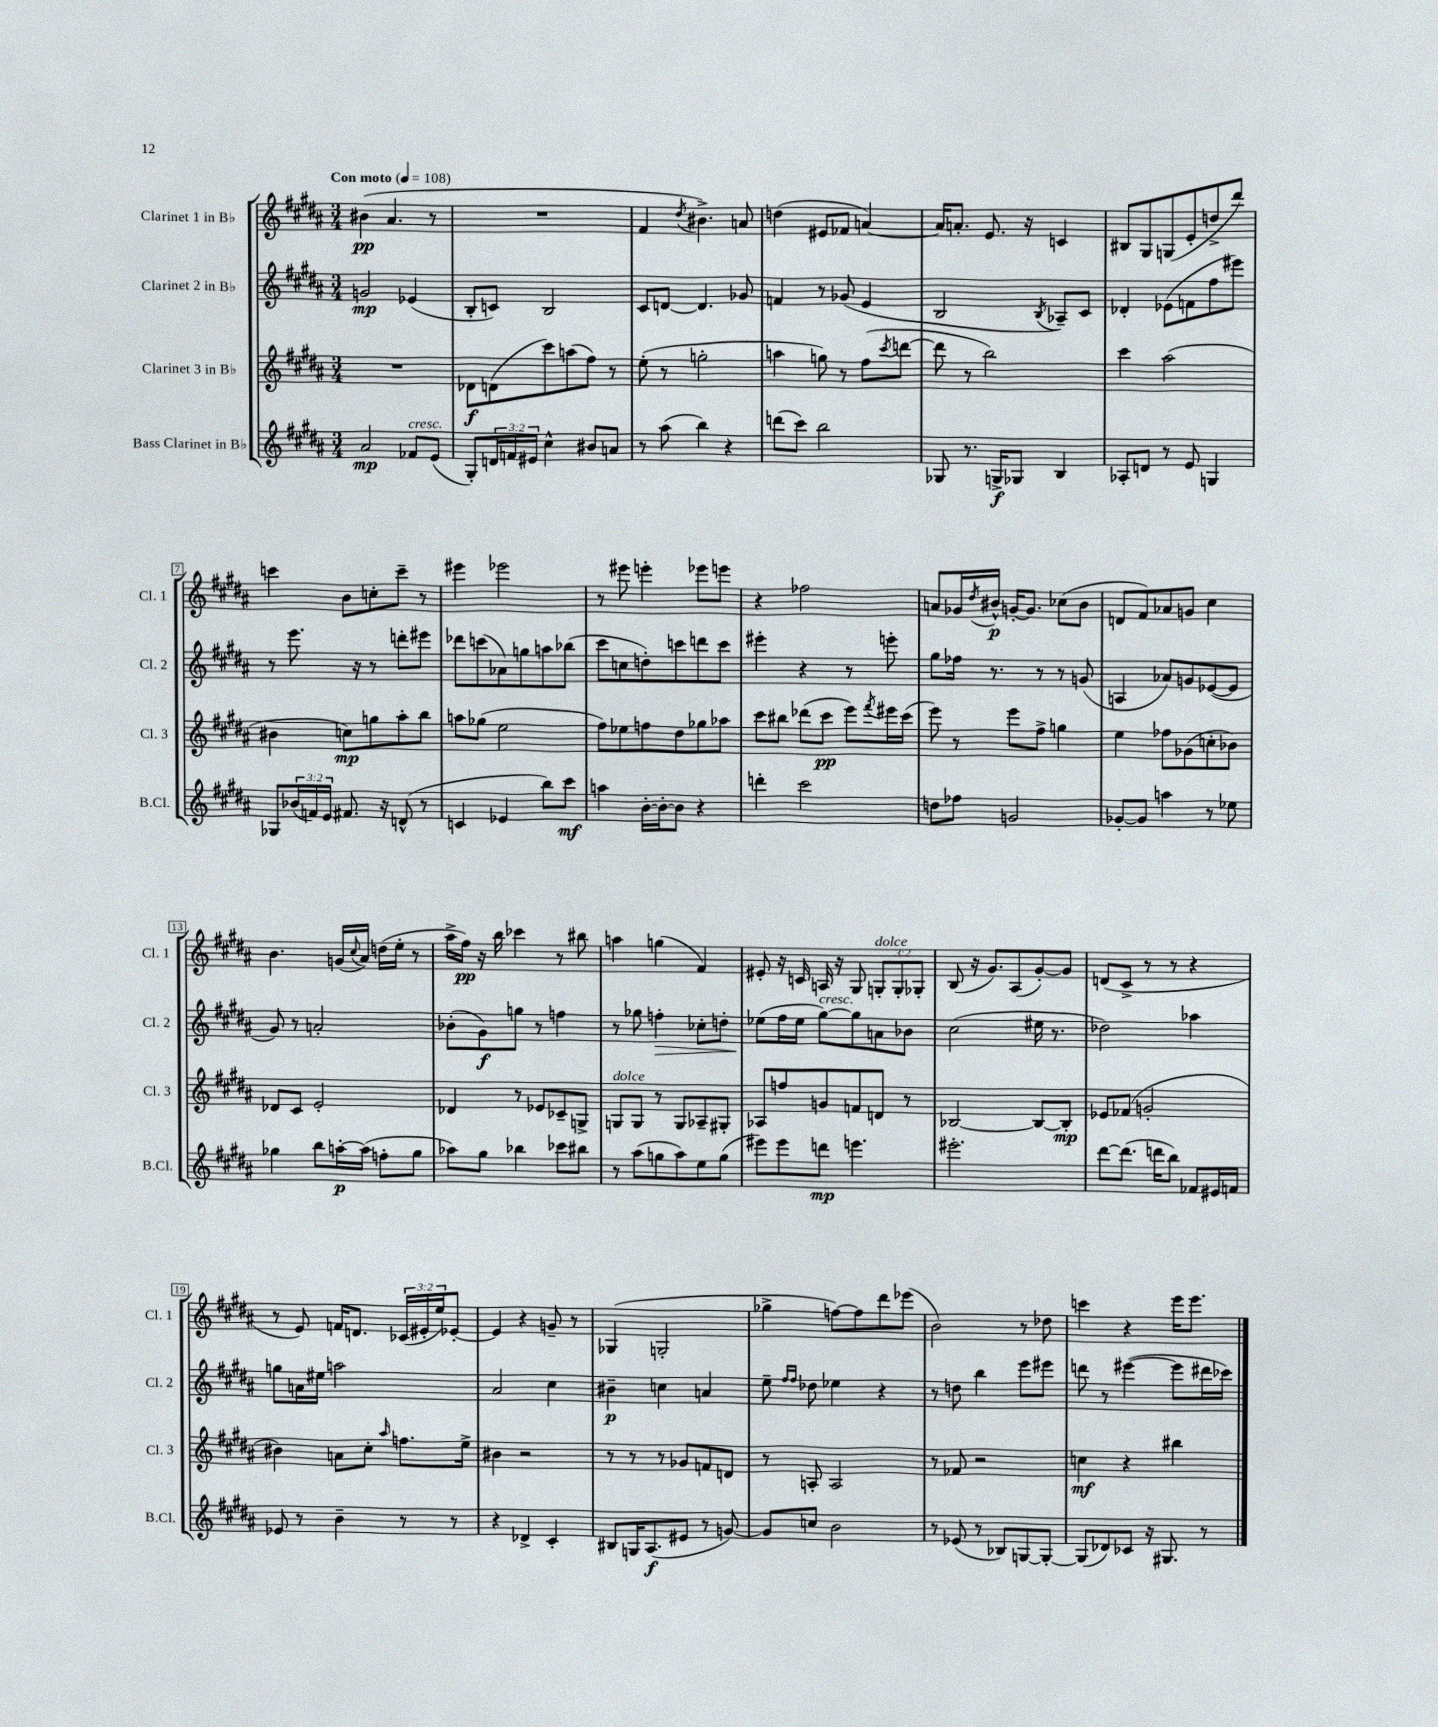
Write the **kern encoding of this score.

**kern	**kern	**kern	**kern
*staff4	*staff3	*staff2	*staff1
*clefG2	*clefG2	*clefG2	*clefG2
*k[f#c#g#d#a#]	*k[f#c#g#d#a#]	*k[f#c#g#d#a#]	*k[f#c#g#d#a#]
*M3/4	*M3/4	*M3/4	*M3/4
*MM108	*MM108	*MM108	*MM108
2a#	2.r	2g	(4b#
.	.	.	4.a#
8f-	.	(4e-	.
(8e	.	.	8r
=	=	=	=
8G#')	8d-	8B'	2.r
24d	(8d	8c)	.
24f	.	.	.
24e#	.	.	.
4cc#^^	8ccc#)	2B	.
.	(8aa	.	.
8b#	8ff#)	.	.
8a	8r	.	.
=	=	=	=
8r	(8ee'	8c#	4f#
(8aa#	8r	[8d	.
.	.	.	8qdd#
4bb)	2gg'	4.d]	4.b#^)
4r	.	.	.
.	.	8g-	8a
=	=	=	=
(8ddd	4aa	4f	(4dd
8ccc#)	.	.	.
2bb	8gg)	8r	8e#
.	8r	(8g-	8f-
.	(8ff#	4e	[4a)
.	8qccc#	.	.
.	[8ddd	.	.
=	=	=	=
8G-	8ddd]	2B	16a]
.	.	.	8.a'
8.r	8r	.	.
.	2bb)	.	8.e
16G^	.	.	.
8G-	.	.	.
.	.	.	16r
.	.	8qB	.
4B	.	8A-~)	4c
.	.	8c#	.
=	=	=	=
8A-'	4ccc#	4d-'	8B#
8d	.	.	8G#
8r	(2aa#	(8e-	(8G
8e	.	8f	8e'
4G	.	8ff#	8dd^
.	.	8eee#)	8ddd#)
=	=	=	=
8G-	4b#	8r	4ccc
(24b-	.	8.eee	.
24f)	.	.	.
24e	.	.	.
8.f#	8cc)	.	8b
.	.	16r	.
.	8gg	8r	8cc'
16r	.	.	.
(8d^^	8aa#'	8ddd'	8ccc~
8r	8bb	8eee#	8r
=	=	=	=
4c	8aa	8ddd-	4eee#
.	(8gg-	(8ccc	.
4e-	2ee	8a-)	2eee-
.	.	8gg	.
8bb)	.	8aa	.
8ccc#	.	(8bb-	.
=	=	=	=
4aa	8ff#)	8ccc#	8r
.	8ee-	8cc	8eee#
[16b'	8ff	8dd')	4eee'
16b'_	.	.	.
8b]	8dd#	8ccc	.
4r	8gg-	8ddd	8eee-
.	8aa-	8ccc	8eee
=	=	=	=
4ddd'	8ccc#	4eee#'	4r
.	8bb#	.	.
2ccc#	(8ddd-	4r	2ff-
.	8ccc#	.	.
.	8eee)	8r	.
.	8qfff#	.	.
.	16eee#	8eee'	.
.	(16ccc#	.	.
=	=	=	=
8dd	8eee)	8gg#	8a
8ff-	8r	16ff-	16g-
.	.	.	8qdd#
.	.	8.r	16b#^^
2g	8eee	.	[16g'
.	.	.	8.g]
.	8ff#^	8r	.
.	4gg	8r	(8cc-
.	.	(8g	8b#
=	=	=	=
[8g-'	4ee	4A	8d
8g-]	.	.	8f#)
4aa	8ff-	8a-)	8a-
.	(8g-	8g	8g
8r	8cc'	([8e-	4cc#
8ee-	8b-)	8e-]	.
=	=	=	=
4gg-	8d-	8g#)	4.b
.	8c#	8r	.
8bb	2e'	2a'	.
[16aa'	.	.	(16g
.	.	.	8qqcc#
(16aa]	.	.	16a#)
8ff'	.	.	(16dd
.	.	.	16ee'
8gg-	.	.	8r
=	=	=	=
8aa-)	4d-	(8b-'	16aa#^
.	.	.	16ff#)
8gg#	.	8g#)	16r
.	.	.	16bb
4bb-	8r	8gg	4ccc-
.	8e-	8r	.
8ccc-	8c-~	4ff	8r
8bb#	8G^	.	8bb#
=	=	=	=
8r	8G	8r	4aa
(8aa#	8G	8gg-	.
8gg	8r	4ff'	(4gg
8aa#)	8G	.	.
8ee	8A-~	8cc-'	4f#)
(8gg	8G#'	8dd'	.
=	=	=	=
8eee#)	8A-	(8ee-	8e#'
8eee#	8ff	16ff#	16r
.	.	16ee-	16c
8ddd	8g	[8gg#)	16A
.	.	.	16r
4.eee	8f	8gg#]	8G#
.	8d	8a	12G'
.	.	.	12G'
.	8r	8b-	.
.	.	.	12G-'
=	=	=	=
2.eee#'	[2B-	(2cc#	(8B
.	.	.	16r
.	.	.	8.g#)
.	.	.	(8A#
.	8B-_	16ee#	[8g#')
.	.	8.r	.
.	8B-']	.	8g#]
=	=	=	=
[8ddd#	8e-	2dd-)	(8d
(8.ddd#]	(8f-	.	8c#^
.	2g'	.	8r
16ddd	.	.	.
8bb)	.	.	8r
8f-	.	4aa-	4r
16e#	.	.	.
16f	.	.	.
=	=	=	=
8e-	4b#)	8gg	8r
8r	.	16a	8e)
.	.	16ee#	.
4b~	8a	2aa	16f
.	.	.	8.d
.	8cc#'	.	.
.	16qqaa#	.	.
8r	8.ff	.	(24c-
.	.	.	24e#'
.	.	.	24ee)
8r	.	.	[8e-'
.	16ee^	.	.
=	=	=	=
4r	4b#	2a#	4e-]
4d-^	2r	.	4r
4c#'	.	4cc#	8g~
.	.	.	8r
=	=	=	=
8B#	8r	4b#~	(4G-
16G	8r	.	.
(8.A#	.	.	.
.	8r	4cc	2G'
8e#	8g-	.	.
8r	8f	4a	.
[8g)	8d	.	.
=	=	=	=
8g]	8r	8ee~	4gg-^
.	.	16qqff#	.
.	.	16qqff#	.
8cc	8A'	8dd-	.
2b	2A	4ee-	[8ff)
.	.	.	8ff]
.	.	4r	8ddd#
.	.	.	(8eee-
=	=	=	=
8r	8r	8r	2b)
(8e-	8f-	8dd	.
8r	2r	4bb	.
8B-)	.	.	.
[8G	.	8eee	8r
8G'_	.	8eee#	8dd-
=	=	=	=
(8G]	4cc	8ddd	4ccc
8d-)	.	8r	.
8c-	4r	([4eee#	4r
16r	.	.	.
8.G#	.	.	.
.	4bb#	8eee#]	16eee
.	.	.	8.eee
8r	.	16ddd#	.
.	.	16ccc-)	.
==	==	==	==
*-	*-	*-	*-
